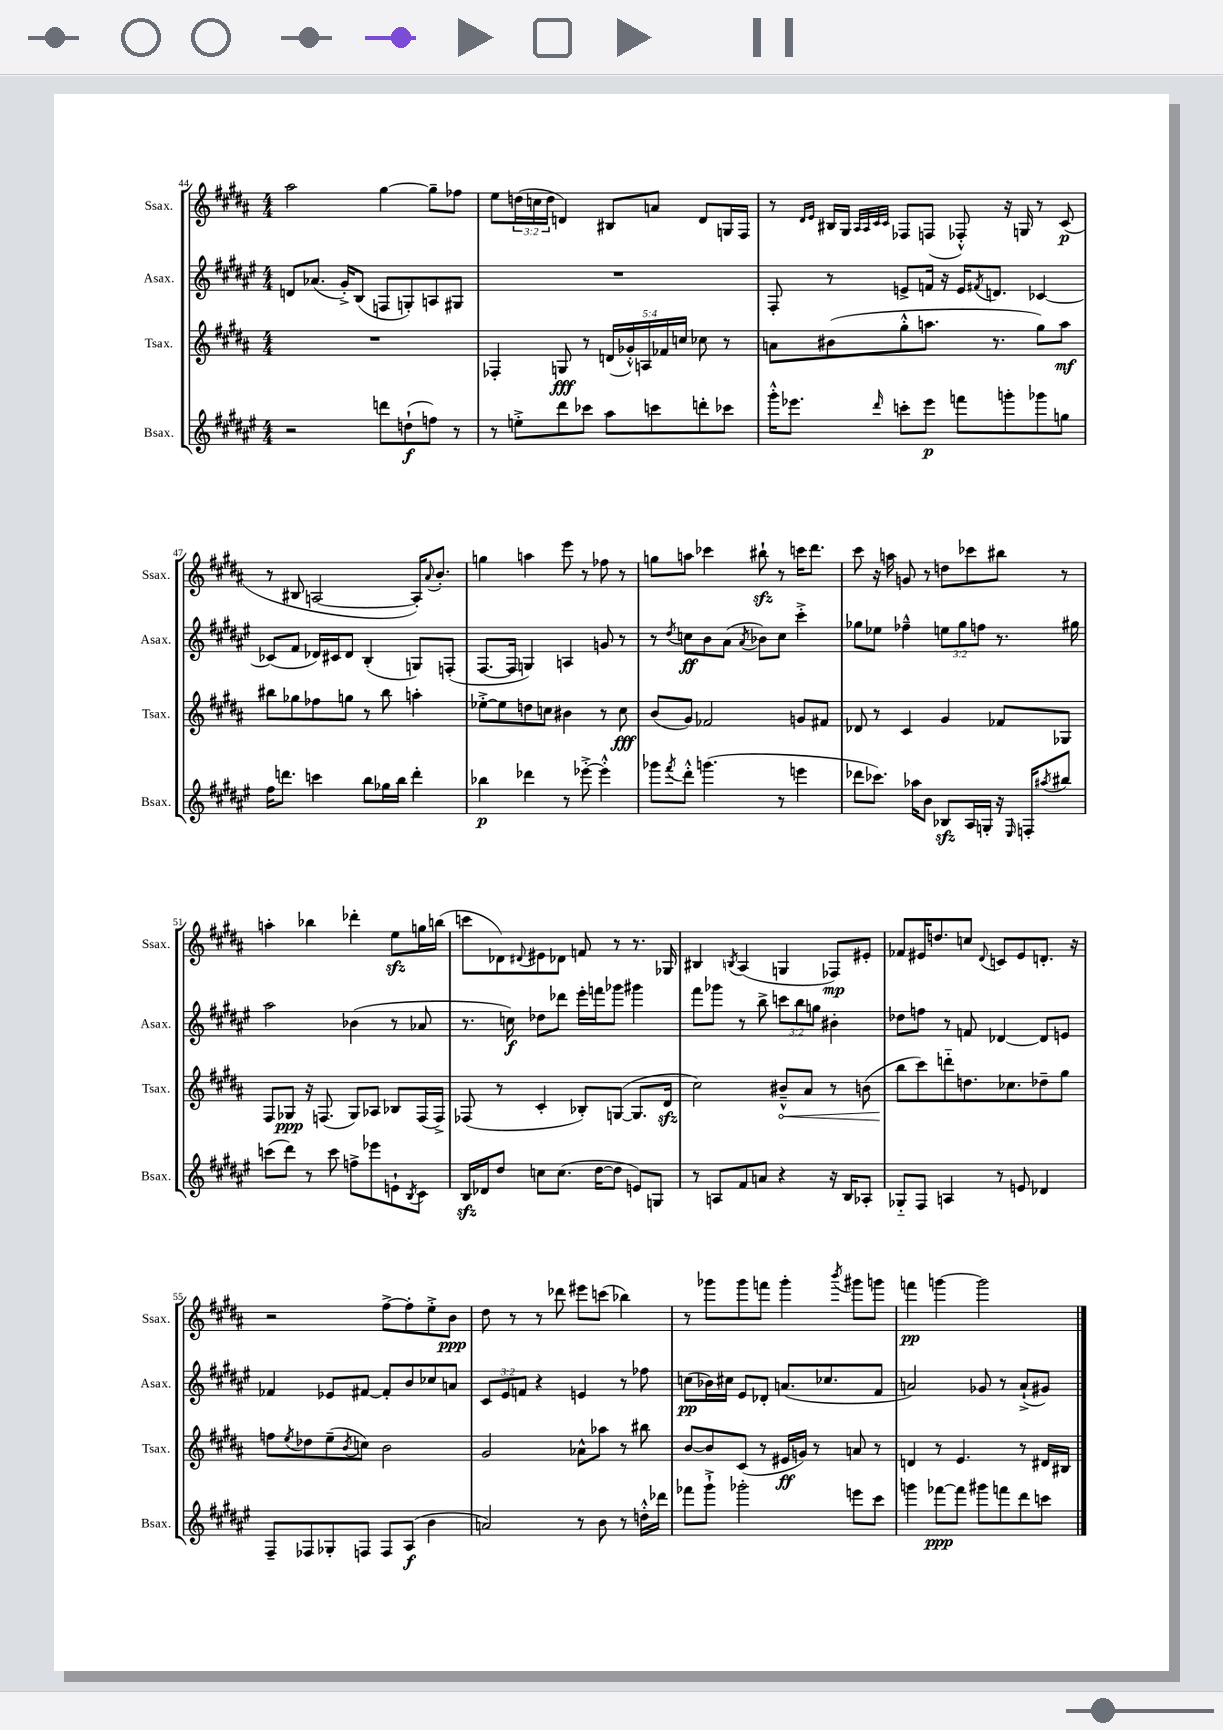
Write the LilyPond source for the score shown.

<<
\new StaffGroup <<
\new Staff = "s0" \with { instrumentName = "Ssax." shortInstrumentName = "Ssax." } {
    \clef treble \key b \major \numericTimeSignature \time 4/4 \override Staff.TupletNumber.text = #tuplet-number::calc-fraction-text
    ais''2 gis''4~ gis''8-- fes''8 |
    e''8 \tuplet 3/2 { d''16( c''16 d''16 } d'4) bis8 a'8 d'8 g16 fis16 |
    r8 \grace { dis'16 e'16 } bis16 gis16 \grace { ais32 ais32 cis'32 cis'32 } fes8 f8( fes8-.-^) r16 g16 r8 cis'8\p( |
    r8 bis8 a2~ a16-.) \appoggiatura { ais'8 } b'8.-. |
    g''4 a''4 e'''8 r8 fes''8 r8 |
    g''8 a''8 ces'''4 bis''8-!\sfz r8 c'''16 dis'''8. |
    cis'''8 r16 a''16 g'8 r8 d''8 ces'''8 bis''8 r8 |
    a''4-. bes''4 des'''4-. e''8\sfz g''16 b''16( |
    c'''8 des'8) \appoggiatura { dis'8 } eis'8 des'8 f'8 r8 r8. ges16 |
    bis4 \acciaccatura { b8 } ais4( g4 fes8\mp) eis'8-. |
    fes'8 eis'16 d''8. c''8 \appoggiatura { dis'8 } c'8 eis'8 d'8.-. r16 |
    r2 fis''8~-> fis''8-. e''8-.-> b'8\ppp |
    dis''8 r8 r8 des'''8 eis'''8 c'''8( bes''4) |
    r8 ges'''8 ges'''8 f'''8 ges'''4-. \acciaccatura { b'''8 } gis'''8 g'''8 |
    f'''4\pp g'''4~ g'''2 \bar "|." |
}
\new Staff = "s1" \with { instrumentName = "Asax." shortInstrumentName = "Asax." } {
    \clef treble \key fis \major \numericTimeSignature \time 4/4 \override Staff.TupletNumber.text = #tuplet-number::calc-fraction-text
    d'8 aes'8.( gis'16-.->) b8( f8 g8-.) a8 gis8 |
    R1 |
    fis8-. r8 e'8-> f'16 r16 e'16 \acciaccatura { fis'8 } d'8. ces'4~ |
    ces'8( fis'8 des'16) cis'16 des'8 b4-.( g8) f8-.( |
    fis8.~ fis16 g4) a4 g'8 r8 |
    r8 \acciaccatura { dis''8 } c''8\ff b'8 ais'8( \acciaccatura { ais'8 } bes'8) c''8 cis'''4-.-> |
    ges''8 ees''8 fes''4---^ \tuplet 3/2 { e''8 ges''8 f''8 } r8. gis''16 |
    ais''2 bes'4( r8 aes'8 |
    r8. c''16\f) des''8 des'''8 eis'''16-. f'''16 ges'''8 gis'''4 |
    fis'''8 ges'''8 r8 b''8-> \tuplet 3/2 { c'''8 b''8 g''8 } bis'4-. |
    des''8 f''8 r8 f'8 des'4~ des'8 e'8 |
    fes'4 ees'8 fis'8~ fis'8-. b'8 ces''8 a'8 |
    \tuplet 3/2 { cis'8 eis'8 f'8 } r4 e'4 r8 fes''8 |
    c''8\pp( bes'16) cis''16 eis'8 des'8-. a'8.( ces''8. fis'8 |
    a'2) ges'8 r8 a'8-!->( gis'8) \bar "|." |
}
\new Staff = "s2" \with { instrumentName = "Tsax." shortInstrumentName = "Tsax." } {
    \clef treble \key b \major \numericTimeSignature \time 4/4 \override Staff.TupletNumber.text = #tuplet-number::calc-fraction-text
    R1 |
    fes4-. g8\fff r8 \tuplet 5/4 { d'16( ges'16-.-^) a16 fes'16 c''16 } ces''8 r8 |
    a'8 bis'8( gis''8-.-^ a''8. r8. gis''8) a''8\mf |
    bis''8 ges''8 fes''8 g''8 r8 bis''8 a''4-. |
    ees''8~-.-> ees''8 d''8 c''8 bis'4 r8 c''8\fff |
    b'8( gis'8) fes'2 g'8 fis'8 |
    des'8 r8 cis'4 gis'4 fes'8 ges8 |
    fis8 ges8\ppp r16 f8.( ges8) aes8 bes8 f16( f16->) |
    fes8( r8 cis'4-. bes8-.) g8~( g8. dis'16\sfz |
    cis''2) \once \override Hairpin.circled-tip = ##t bis'8---^\< ais'8 r8 b'8( |
    b''8\! cis'''8) d'''8-_ d''8. ces''8. des''8-- gis''8 |
    f''8 \acciaccatura { e''8 } des''8 e''8--( \acciaccatura { b'8 } c''8) b'2 |
    gis'2 aes'8-^ aes''8 r8 bis''8 |
    b'8~ b'8 cis'8( r8 eis'16\ff g'16) r8 a'8 r8 |
    d'4 r8 e'4. r8 dis'16 bis16 \bar "|." |
}
\new Staff = "s3" \with { instrumentName = "Bsax." shortInstrumentName = "Bsax." } {
    \clef treble \key fis \major \numericTimeSignature \time 4/4
    r2 d'''8 d''8-!\f( f''8) r8 |
    r8 e''8-.-> dis'''8 ces'''8 ais''8 c'''8 d'''8-. ces'''8 |
    gis'''16-.-^ ees'''8. \grace { dis'''16 } c'''8-. ees'''8\p f'''8 g'''8-. ges'''8 g''8 |
    fis''16 d'''8. c'''4 b''8 ges''16 b''16 d'''4-. |
    bes''4\p des'''4 r8 ees'''8~-.-> ees'''4-.-^ |
    ges'''8 \acciaccatura { fis'''8 } dis'''8-.-^ g'''4.( r8 e'''4 |
    des'''8 ces'''8.) aes''16 b'8 bes8\sfz ais16 g16-. r16 \grace { eis16 } f16-. \acciaccatura { ais''8 } bis''8 |
    c'''8( dis'''8) r8 c'''8 f''8-> ees'''8 e'8-! \acciaccatura { b8 } cis'8 |
    b16\sfz des'16 dis''8 c''8 c''8.( dis''16~ dis''8 e'8) g8 |
    r8 a8 fis'8 a'8 r4 r16 b16 aes8-. |
    ges8-_ fis8 a4 r8 e'8 des'4 |
    fis8-- fes8 ges8-. f8 f8 ais8\f( b'4 |
    a'2) r8 b'8 r8 d''16-.-^ des'''16 |
    fes'''8 gis'''8-!-> ges'''2-. e'''8 cis'''8 |
    g'''4 fes'''8~\ppp fes'''8 gis'''8 f'''8 dis'''8 c'''8 \bar "|." |
}
>>
>>
\layout { \context { \Score currentBarNumber = #44 } }
